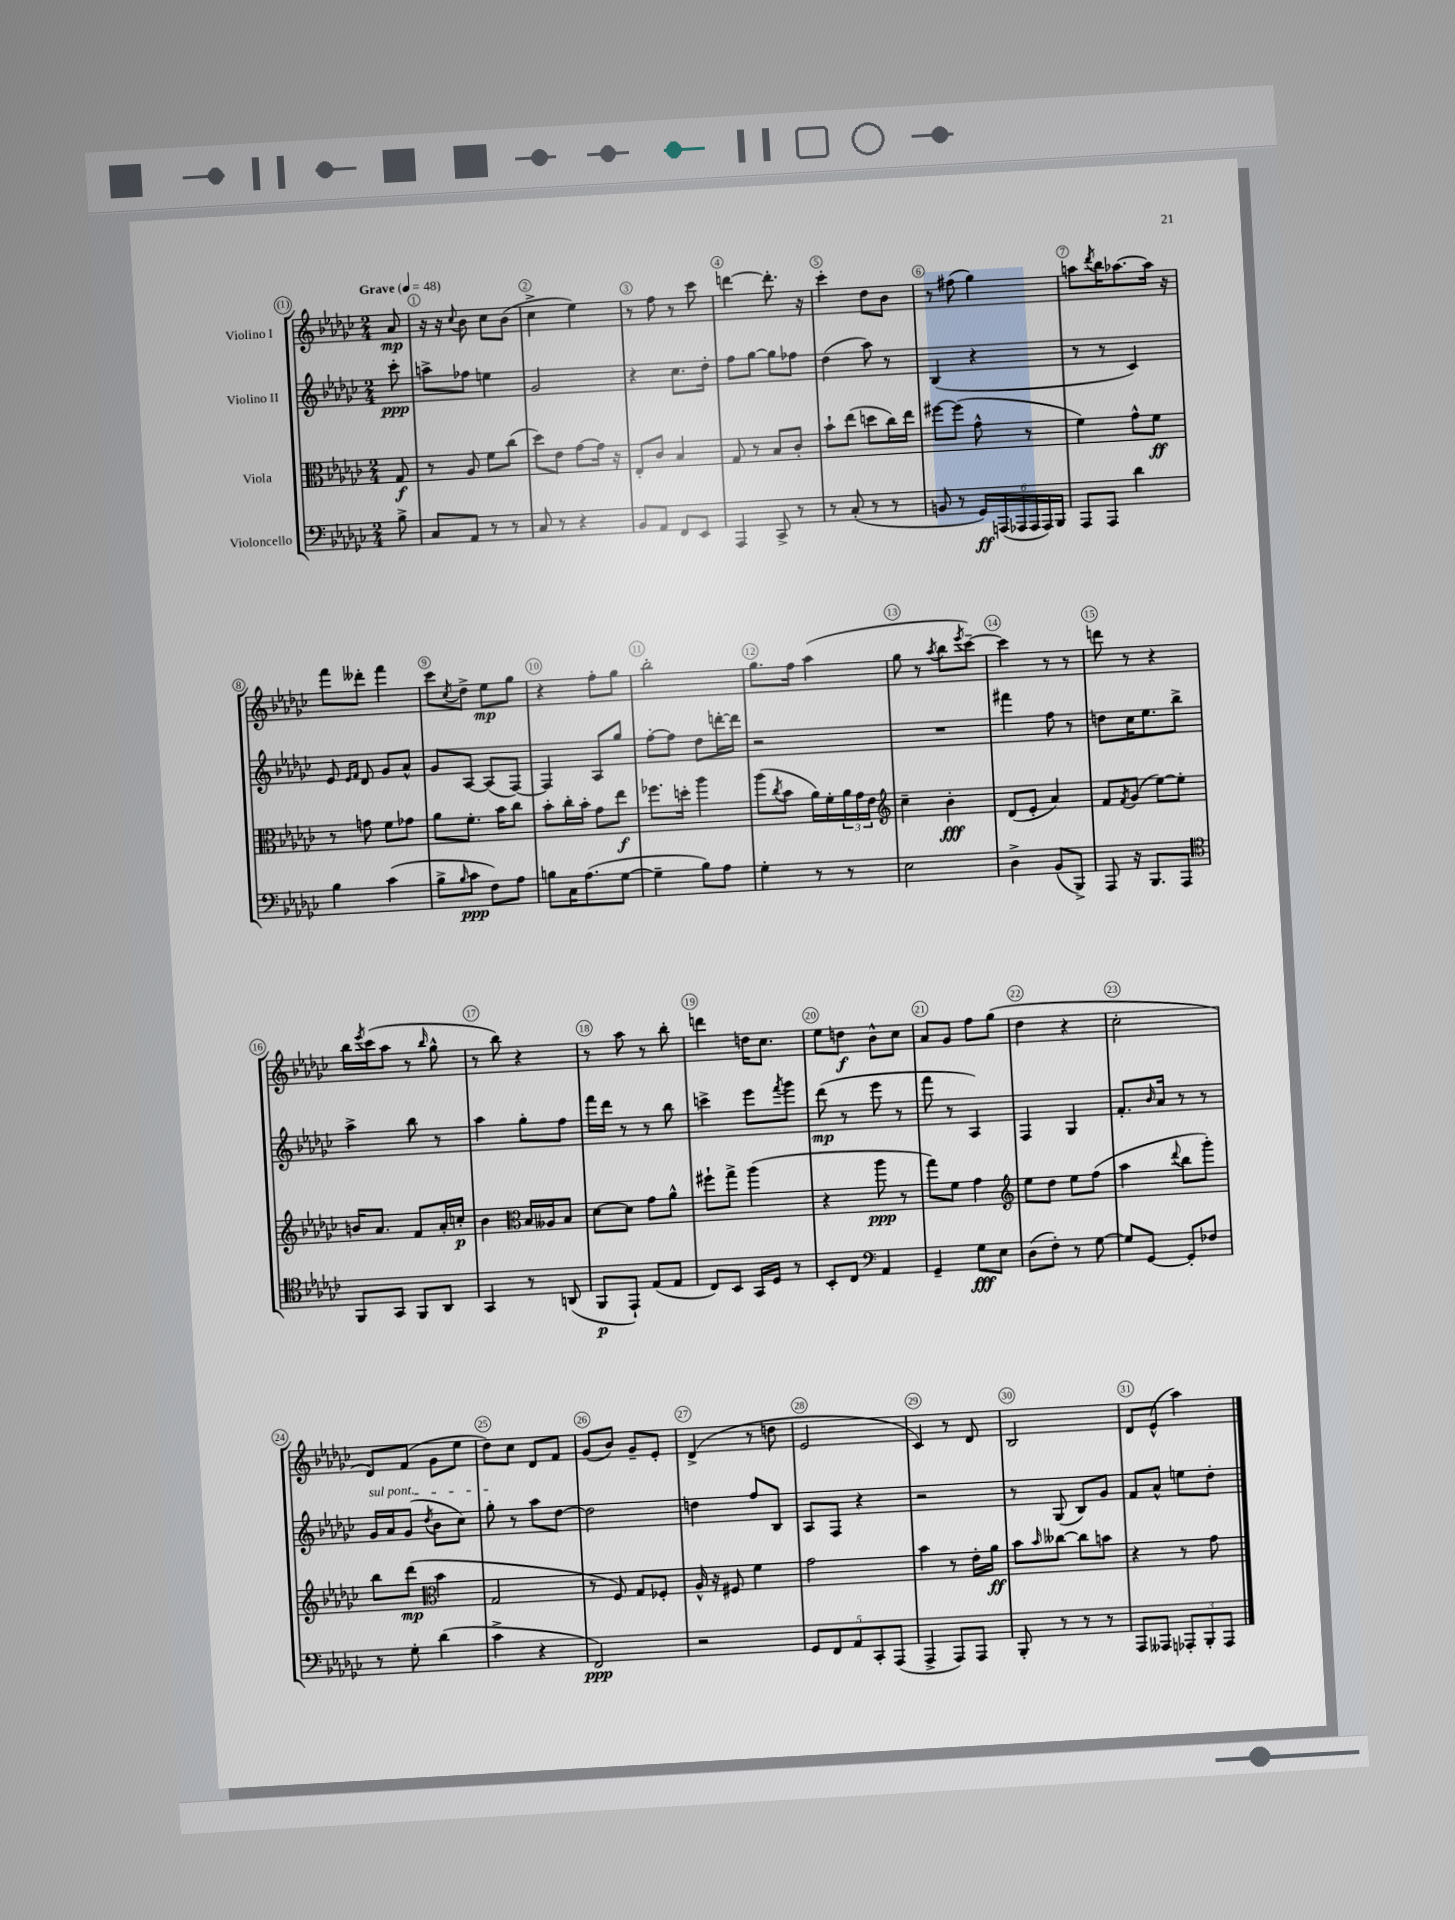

**kern	**kern	**kern	**kern
*staff4	*staff3	*staff2	*staff1
*clefF4	*clefC3	*clefG2	*clefG2
*k[b-e-a-d-g-c-]	*k[b-e-a-d-g-c-]	*k[b-e-a-d-g-c-]	*k[b-e-a-d-g-c-]
*M2/4	*M2/4	*M2/4	*M2/4
*MM48	*MM48	*MM48	*MM48
8B-^\	8G-/	8ccc-'\	8a-/
=	=	=	=
8C-/L	8r	8aa^\L	16r
.	.	.	16r
.	.	.	8qqcc-/
8AA-/J	8A-/	8ff-\J	8b-\
8r	8f\L	4ee\	8cc-\L
8r	(8cc-\J	.	(8b-\J
=	=	=	=
8C-/	8dd-\L)	2g-/	4cc-^\
8r	8e-\J	.	.
4r	[8g-\L	.	4ee-\)
.	16g-\]Jk	.	.
.	16r	.	.
=	=	=	=
8BB-/L	8E-'/L	4r	8r
8AA-/J	8c-/J	.	8ff\
8FF/L	4B-/	8.cc-\L	8r
8EE-/J	.	.	8ccc-\
.	.	16dd-'\Jk	.
=	=	=	=
4AAA-/	8G-/	8ff\L	[4ddd\
.	8r	[8gg-\J	.
8CC-^/	8B-/L	8gg-\]L	8.ddd'\]
8r	8c-'/J	8ff-\J	.
.	.	.	16r
=	=	=	=
8r	8b-`\L	(4dd-\	4ccc-'\
(8C-'/	(8ee-\J	.	.
8r	8dd\L	8aa-\)	8dd-\L
8r	16cc-\L)	8r	8b-\J
.	16ee-\JJ	.	.
=	=	=	=
8BB/	[8ff#\L	(4B-/	8r
8r	(8ff#\]J	.	(8ff#\
24GG-/LL)	8g-^^\	4r	4gg-\)
(24AAA/	.	.	.
24AAA-/	.	.	.
24AAA-/	8r	.	.
24AAA-/)	.	.	.
24BBB-/JJ	.	.	.
=	=	=	=
8AAA-/L	4f\)	8r	8aa\L
.	.	.	8qddd-/
8AAA-/J	.	8r	16bb-\K
.	.	.	[8.aa-\
4d-\	8g-^^\L	4c-/)	.
.	8f\J	.	16aa-\]Jk
.	.	.	16r
=	=	=	=
4B-\	8r	8e-/	8fff\L
.	.	16qqe-/LL	.
.	.	16qqf/JJ	.
.	8g\	8d-/	8ddd--'\J
(4c-\	8f\L	8g-/L	4fff\
.	8g-\J	8a-^^/J	.
=	=	=	=
8B-^\L	8a-\L	8g-/L	8ccc-\L
16qqB-/	.	.	8qcc-/
8c-\J	8.f'\J	[8A-/J	8dd-^\J
8F\L)	.	(8A-/]L	8ee-\L
.	16b-\LK	.	.
8A-\J	8cc-\J	[8F/J)	8gg-\J
=	=	=	=
8B\L	8b-'\L	4F/]	4r
16C-\K	16cc-'\L	.	.
(8.A-\	16b-'\JJ	.	.
.	8g-\L	8A-/L	8ff'\L
[8G-\J	8ee-\J	8gg-/J	8gg-\J
=	=	=	=
4G-~\]	8.ff-\L	[8ff'\L	2bb-'\
.	.	8ff\]J	.
.	16dd'\Jk	.	.
8B-\L)	4aa-\	8dd-\L	.
8A-\J	.	[16ddd'\L	.
.	.	16ddd\]JJ	.
=	=	=	=
4G-'\	(8aa-\L	2r	8.gg-\L
.	8qcc-/	.	.
.	8b-\J	.	.
.	.	.	16ff\Jk
8r	16a-\LL)	.	(4aa-\
.	16f'\	.	.
8r	24a-\	.	.
.	24g-\	.	.
.	24e-\JJ	.	.
=	=	=	=
*	*clefG2	*	*
2E-\	4cc-~\	2r	8gg-\
.	.	.	8r
.	.	.	8qaa-/
.	4b-'\	.	8bb-\L
.	.	.	8qeee-/
.	.	.	[8ccc-~\J)
=	=	=	=
4D-^\	(8d-/L	4fff#\	4ccc-\]
.	8e-'/J	.	.
(8BB-/L	4a-/)	8ff\	8r
8BBB-^/J)	.	8r	8r
=	=	=	=
8AAA-/	8f/L	8dd\L	8ddd\
.	8qf/	.	.
16r	(8g-/J	16cc-\K	8r
8.BBB-/L	.	8.ee-\	.
.	[8ee-\L)	.	4r
8AAA-/J	8ee-'\]J	8bb-^\J	.
=	=	=	=
*clefC4	*	*	*
8FF/L	16b/LK	4aa-^\	16bb-\LL
.	.	.	8qeee-/
.	8.a-/J	.	(16ccc-\J
8GG-/J	.	.	8aa-\J
8FF/L	8f/L	8bb-\	8r
.	.	.	16qqbb-/
8AA-/J	16a-'/L	8r	8gg-^^\
.	16cc'/JJ	.	.
=	=	=	=
4GG-/	4b-\	4aa-\	8r
.	.	.	8bb-\)
*	*clefC3	*	*
8r	16B-/LL	8gg-'\L	4r
.	16A--/J	.	.
(8AA/	8B-/J	8ff\J	.
=	=	=	=
8FF/L	[8d-\L	16fff\LL	8r
.	.	16ddd-\JJ	.
8EE-`/J)	8d-\]J	8r	8aa-\
(8E-/L	8g-\L	8r	8r
8E-/J	8a-^^\J	8bb-\	8bb-'\
=	=	=	=
8C-/L)	8ff#`\L	4ccc^\	4ddd\
8BB-/J	8gg-^\J	.	.
16GG-/LL	(4aa-\	8eee-\L	16dd\LK
16D-/JJ	.	.	8.cc-\J
.	.	8qfff/	.
8r	.	8ggg-\J	.
=	=	=	=
8BB-'/L	4r	(8ddd-\	8ee-\L
8C-/J	.	8r	8dd\J
*clefF4	*	*	*
4AA-/	8aa-\	8eee-\	8b-^^\L
.	8r	8r	8cc-\J
=	=	=	=
4GG-~/	8gg-\L)	8fff\	8a-/L
.	8f\J	8r	8g-/J
8G-\L	4g-\	4A-/)	8ff\L
8E-\J	.	.	(8gg-\J
=	=	=	=
*	*clefG2	*	*
(8D-\L	8ee-\L	4F/	4dd-\
8F'\J)	8dd-\J	.	.
8r	8ee-\L	4G-/	4r
[8G-\	(8ff\J	.	.
=	=	=	=
8G-/]L	4aa-\	8.f'/L	2cc-'\
[8GG-/J	.	.	.
.	.	16qqb-/	.
.	.	16a-/Jk	.
.	8qqddd-/	.	.
8GG-'/]L	8bb-\L	8r	.
8F-/J	8ggg-'\J)	8r	.
=	=	=	=
8r	8bb-\L	16g-/LL	8d-/L)
.	.	16a-/J	.
8G-'\	(8ddd-\J	(8g-/J	(8f/J
*	*clefC3	*	*
.	.	8qdd-/	.
(4d-\	4b-\	8b-\L	8g-\L
.	.	8cc-\J)	8ee-\J
=	=	=	=
4c-^\	2G-/	8gg-'\	8dd-\L)
.	.	8r	8cc-\J
4r	.	8aa-\L	8d-/L
.	.	[8dd-\J	8f/J
=	=	=	=
2FF/)	8r	2dd-\]	(8g-/L
.	8F/)	.	8b-/J)
.	8G-/L	.	8g-~/L
.	8F-'/J	.	8e-'/J
=	=	=	=
2r	16A-^^/	4dd\	(4d-^/
.	16r	.	.
.	8F#/	.	.
.	4f\	8ff/L	8r
.	.	8B-/J	8dd\
=	=	=	=
10GG-/L	2g-\	8A-/L	2e-/
10FF/	.	.	.
.	.	8F/J	.
10AA-/	.	.	.
.	.	4r	.
10CC-'/	.	.	.
(10AAA-/J	.	.	.
=	=	=	=
4AAA-^/	4b-\	2r	4c-/)
8AAA-/L)	8r	.	8r
8AAA-/J	16e-'\LL	.	8d-/
.	16a-\JJ	.	.
=	=	=	=
8BBB-'/	8b-\L	8r	2B-/
.	16qqb-/	.	.
8r	[8cc--\J	(8G-/	.
8r	8cc--\]L	8B-/L)	.
8r	8b\J	8g-/J	.
=	=	=	=
8AAA-/L	4r	8f/L	8d-/L
8AAA--/J	.	8a-^^/J	(8e-^^/J
12AAA-'/L	8r	8ee\L	4aa-\)
12BBB-'/	.	.	.
.	8g-\	8dd-'\J	.
12AAA-/J	.	.	.
==	==	==	==
*-	*-	*-	*-
